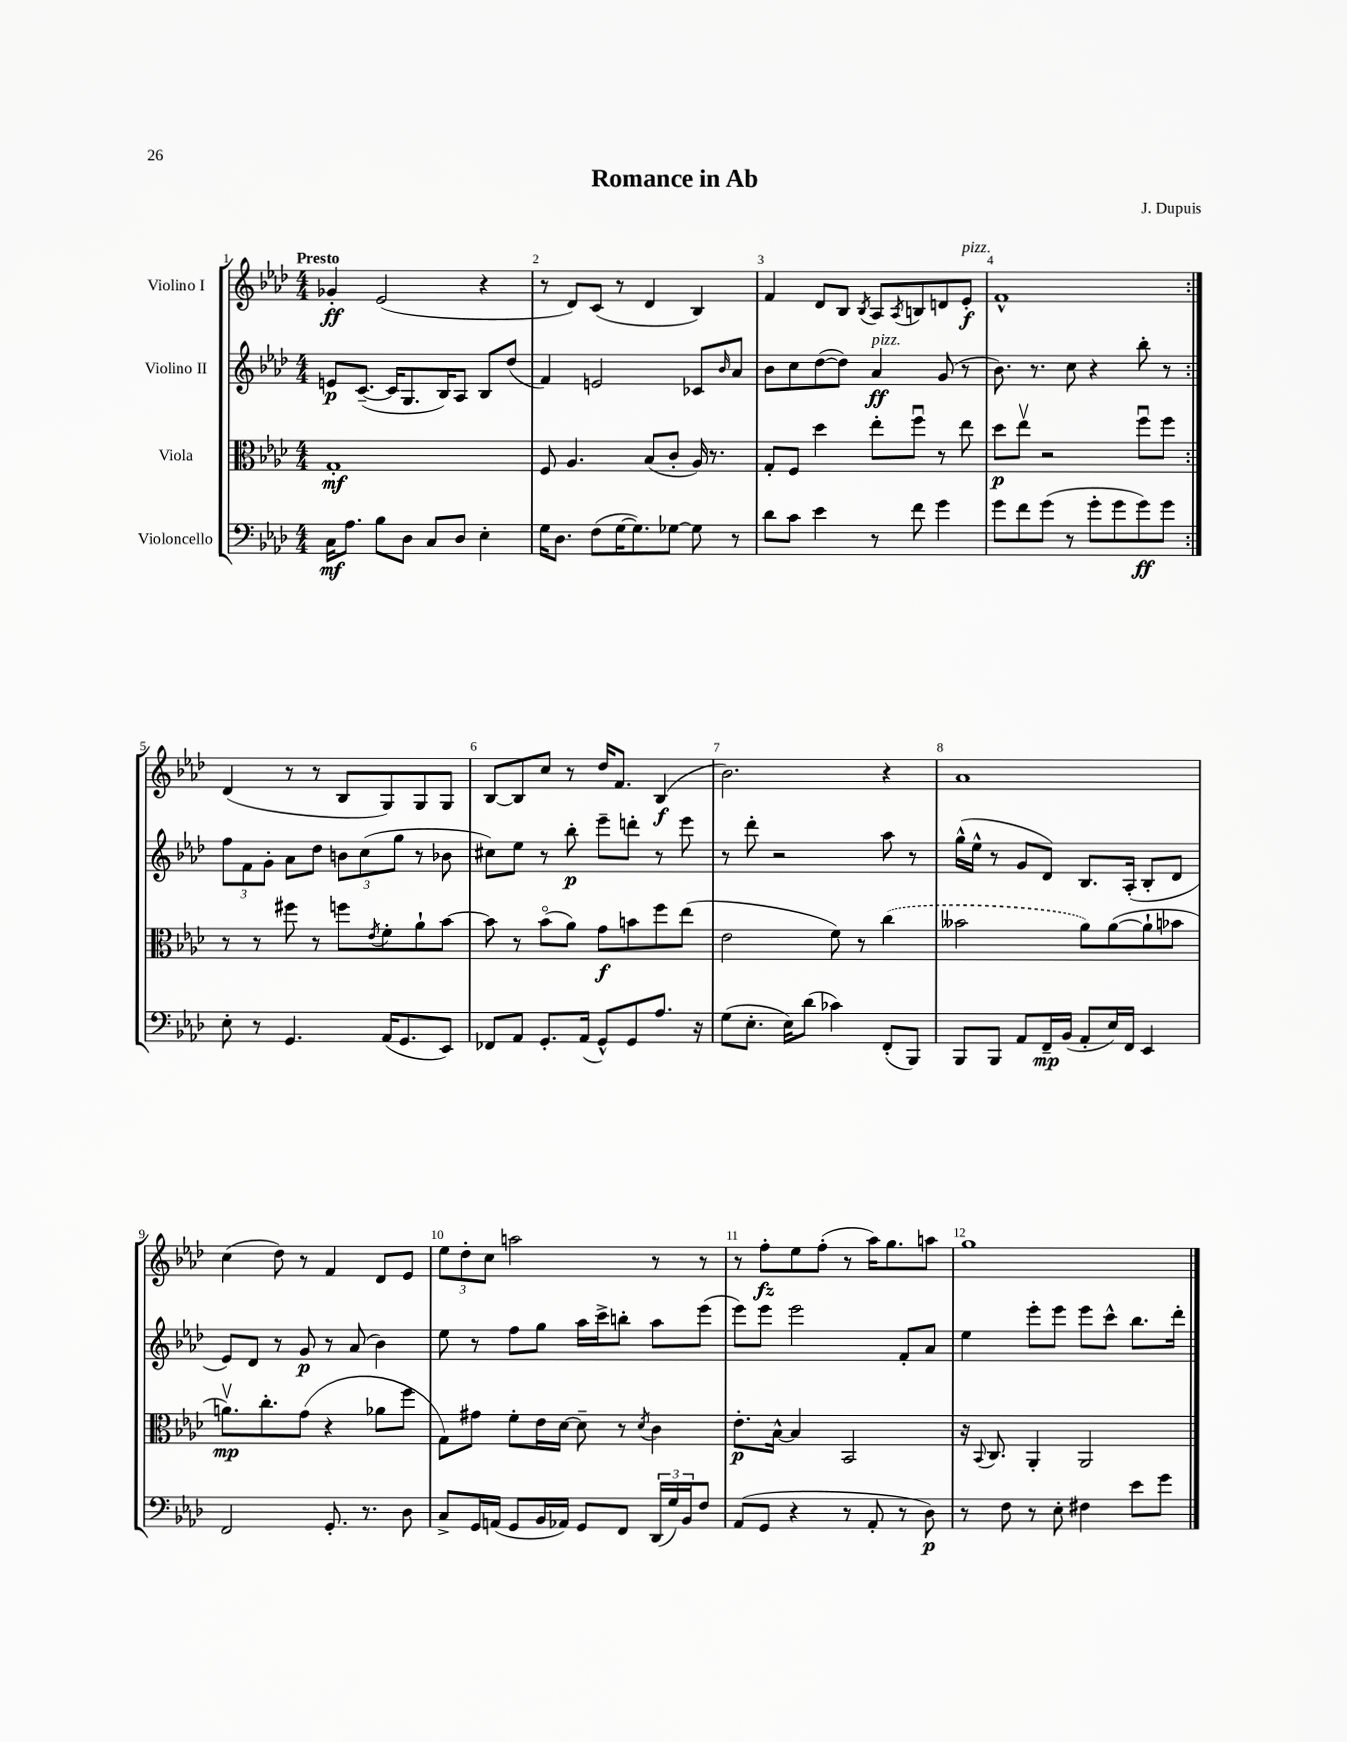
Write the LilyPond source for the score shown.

\header { title = "Romance in Ab" composer = "J. Dupuis" }
<<
\new StaffGroup <<
\new Staff = "s0" \with { instrumentName = "Violino I" } {
    \clef treble \key aes \major \numericTimeSignature \time 4/4 \tempo "Presto"
    \repeat volta 2 { ges'4-.\ff ees'2( r4 |
    r8 des'8) c'8( r8 des'4 bes4) |
    f'4 des'8 bes8 \acciaccatura { bes8 } aes8 \acciaccatura { aes8 } b8 d'8 ees'8-.\f^\markup { \italic "pizz." } |
    f'1-^ | }
    des'4( r8 r8 bes8 g8) g8 g8 |
    bes8~ bes8 c''8 r8 des''16 f'8. bes4\f( |
    bes'2.) r4 |
    aes'1 |
    c''4( des''8) r8 f'4 des'8 ees'8 |
    \tuplet 3/2 { ees''8 des''8-. c''8 } a''2 r8 r8 |
    r8 f''8-.\fz ees''8 f''8-.( r8 aes''16) g''8. a''8 |
    g''1 \bar "|." |
}
\new Staff = "s1" \with { instrumentName = "Violino II" } {
    \clef treble \key aes \major \numericTimeSignature \time 4/4
    \repeat volta 2 { e'8\p c'8.~--( c'16 g8. bes16) aes8 bes8 des''8( |
    f'4) e'2 ces'8 \grace { bes'16 } aes'8 |
    bes'8 c''8 des''8~( des''8) aes'4\ff^\markup { \italic "pizz." } g'8( r8 |
    bes'8.) r8. c''8 r4 bes''8-. r8 | }
    \tuplet 3/2 { f''8 f'8 g'8-. } aes'8 des''8 \tuplet 3/2 { b'8 c''8( g''8 } r8 bes'8 |
    cis''8) ees''8 r8 bes''8-.\p ees'''8-- d'''8-. r8 ees'''8 |
    r8 des'''8-. r2 aes''8 r8 |
    g''16-^( ees''16-^ r8 g'8 des'8) bes8. aes16-.( bes8-. des'8 |
    ees'8) des'8 r8 g'8\p r8 aes'8( bes'4) |
    ees''8 r8 f''8 g''8 aes''16 c'''16-> b''8-. aes''8 ees'''8( |
    ees'''8) ees'''8 ees'''2 f'8-. aes'8 |
    ees''4 ees'''8-. ees'''8 ees'''8 c'''8-^ bes''8. des'''16-. \bar "|." |
}
\new Staff = "s2" \with { instrumentName = "Viola" } {
    \clef alto \key aes \major \numericTimeSignature \time 4/4
    \repeat volta 2 { g1-.\mf |
    f8 aes4. bes8( c'8-. aes16) r8. |
    g8-. f8 des''4 ees''8-. f''8\downbow r8 ees''8 |
    des''8\p ees''8\upbow r2 f''8\downbow f''8 | }
    r8 r8 fis''8 r8 f''8 \acciaccatura { ees'8 } f'8-. aes'8-! bes'8~ |
    bes'8 r8 bes'8\flageolet( aes'8) g'8\f b'8 f''8 ees''8( |
    ees'2 f'8) r8 \once \slurDashed c''4( |
    beses'2 aes'8) aes'8~( aes'8-! bes'8 |
    a'8.\upbow\mp) c''8.-. g'8( r4 aes'8 f''8 |
    g8) gis'8 f'8-. ees'16 des'16~ des'8-- r8 \acciaccatura { des'8 } c'4 |
    ees'8.-.\p bes16~-^ bes4 bes,2 |
    r16 \appoggiatura { bes,8 } c8. aes,4-. aes,2 \bar "|." |
}
\new Staff = "s3" \with { instrumentName = "Violoncello" } {
    \clef bass \key aes \major \numericTimeSignature \time 4/4
    \repeat volta 2 { c16\mf aes8. bes8 des8 c8 des8 ees4-. |
    g16 des8. f8( g16~ g8.) ges8~ ges8 r8 |
    des'8 c'8 ees'4 r8 f'8 g'4 |
    g'8 f'8 g'8( r8 g'8-. g'8 g'8\ff) g'8 | }
    ees8-. r8 g,4. aes,16( g,8. ees,8) |
    fes,8 aes,8 g,8.-. aes,16( g,8-^) g,8 aes8. r16 |
    g8( ees8.-. ees16) des'8( ces'4) f,8-.( bes,,8) |
    bes,,8 bes,,8 aes,8 f,16--\mp bes,16( aes,8-. ees16) f,16 ees,4 |
    f,2 g,8.-. r8. des8 |
    c8-> g,16 a,16( g,8 bes,16 aes,16) g,8 f,8 \tuplet 3/2 { des,16( g16) bes,16 } f8 |
    aes,8( g,8 r4 r8 aes,8-. r8 des8\p) |
    r8 f8 r8 ees8-. fis4 ees'8 g'8 \bar "|." |
}
>>
>>
\layout { \context { \Score \override BarNumber.break-visibility = ##(#f #t #t) barNumberVisibility = #all-bar-numbers-visible } }
